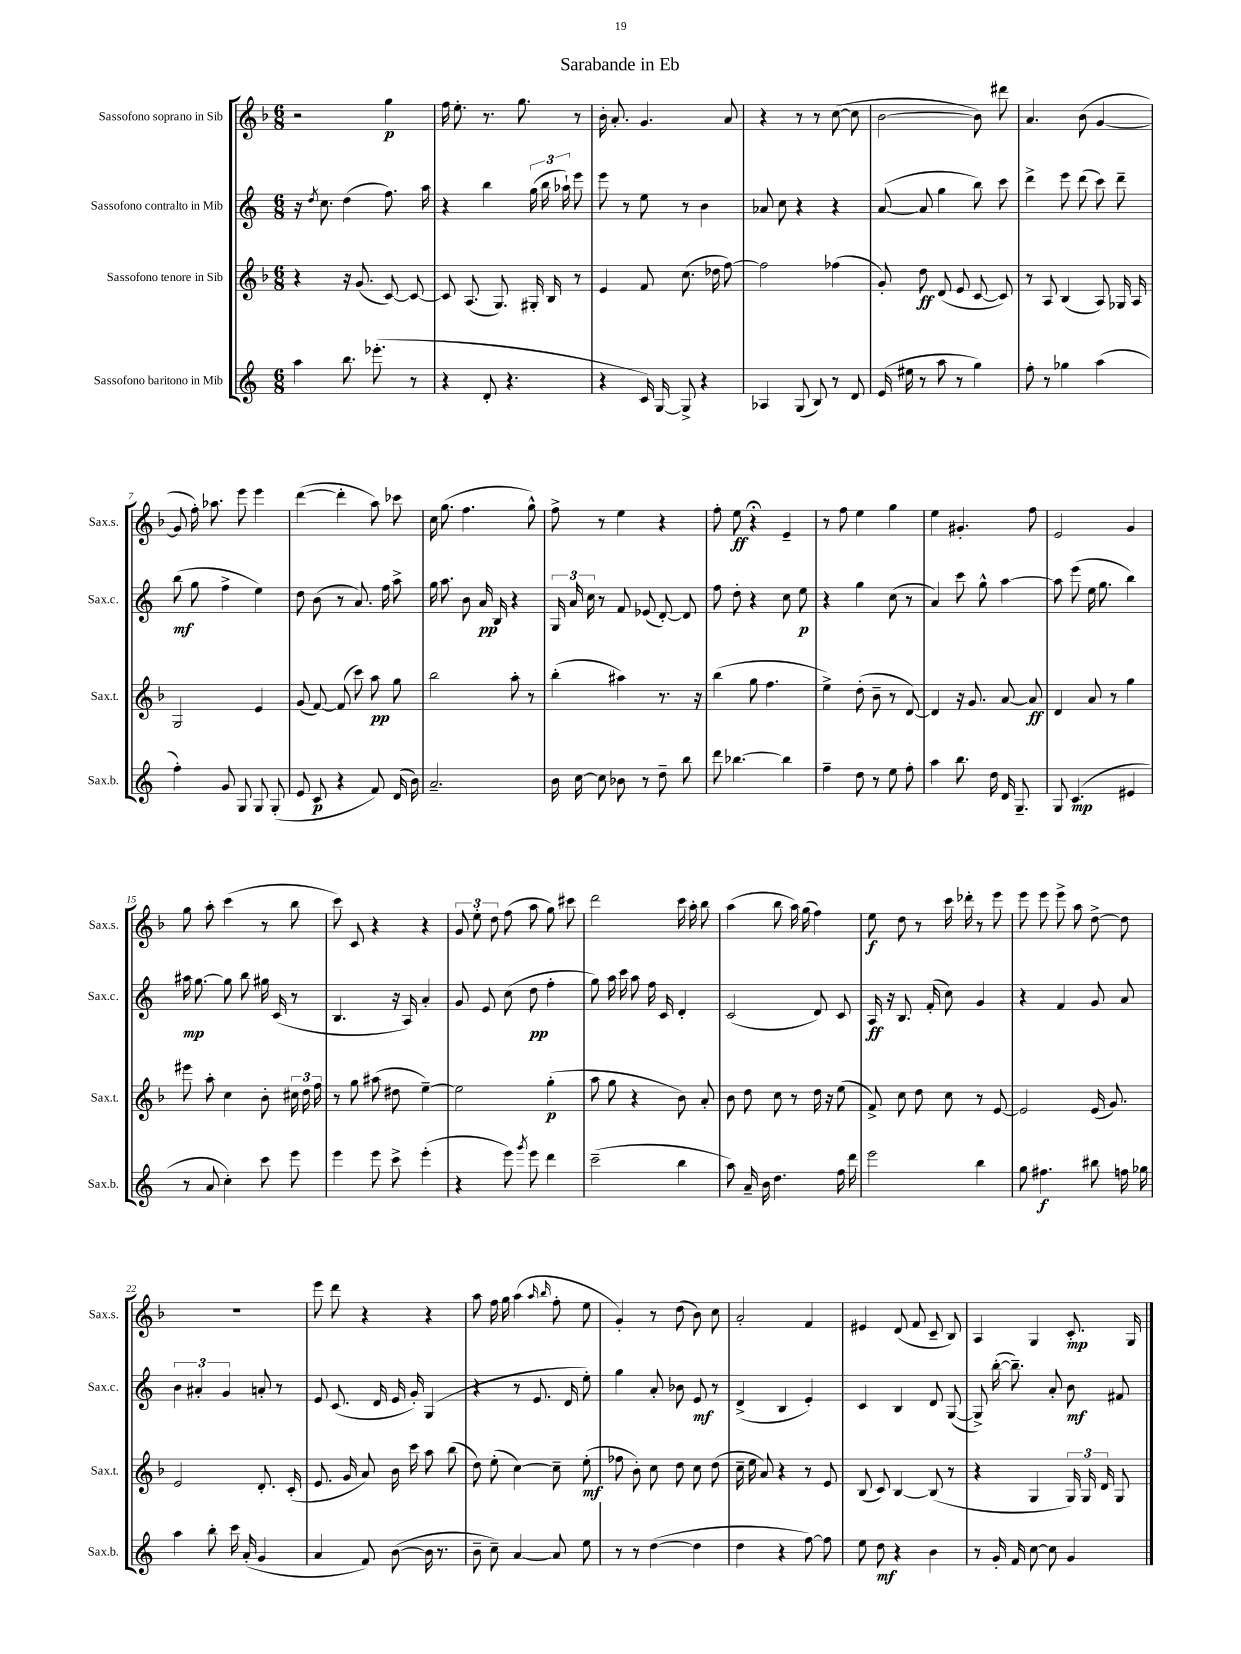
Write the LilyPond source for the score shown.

\header { title = "Sarabande in Eb" }
<<
\new StaffGroup <<
\new Staff = "s0" \with { instrumentName = "Sassofono soprano in Sib" shortInstrumentName = "Sax.s." } {
    \clef treble \key f \major \numericTimeSignature \time 6/8
    \autoBeamOff r2 g''4\p |
    f''16 e''8.-. r8. g''8. r8 |
    bes'16-. a'8.-. g'4. a'8 |
    r4 r8 r8 c''8~( c''8 |
    bes'2~ bes'8) dis'''8 |
    a'4. bes'8( g'4~ |
    g'8 f''16-.) aes''8. e'''8 e'''4 |
    d'''4~( d'''4-. a''8) ces'''8 |
    c''16 g''8.( f''4. g''8-^) |
    f''8-> r8 e''4 r4 |
    f''8-. e''8\ff r4\fermata e'4-- |
    r8 f''8 e''4 g''4 |
    e''4 gis'4.-. f''8 |
    e'2 g'4 |
    g''8 a''8-. c'''4( r8 bes''8 |
    c'''8) c'8 r4 r4 |
    \tuplet 3/2 { g'8 e''8-. d''8 } f''8( a''8 g''8) cis'''8 |
    d'''2 c'''16 a''16-. bes''8 |
    a''4( bes''8 a''16) g''16( f''4) |
    e''8\f d''8 r8 c'''16 des'''16-. r8 e'''8 |
    e'''8 e'''8 e'''8-> a''8 d''8~-> d''8 |
    R2. |
    e'''8 d'''8 r4 r4 |
    a''8 f''16 g''16 a''4( \grace { a''16 bes''16 } f''8-. e''8 |
    g'4-.) r8 d''8( bes'8) c''8 |
    a'2-. f'4 |
    eis'4 d'8( f'8 c'8-- bes8) |
    a4 g4 c'8.-.\mp g16 \bar "|." |
}
\new Staff = "s1" \with { instrumentName = "Sassofono contralto in Mib" shortInstrumentName = "Sax.c." } {
    \clef treble \key c \major \numericTimeSignature \time 6/8
    \autoBeamOff r16 \acciaccatura { d''8 } c''8. d''4( f''8.) a''16 |
    r4 b''4 \tuplet 3/2 { g''16( b''16 aes''16-!) } e'''8 |
    e'''8 r8 e''8 r8 b'4 |
    aes'8 c''8 r4 r4 |
    a'8~( a'8 g''4 b''8) c'''8 |
    d'''4-> e'''8 d'''8( c'''8) d'''8-- |
    b''8\mf( g''8 f''4-> e''4) |
    d''8 b'8( r8 a'8.) f''16 a''8-> |
    g''16 a''8. b'8 a'16\pp b16 r4 |
    \tuplet 3/2 { g16 a'16 c''16 } r8 f'8 ees'8( d'8~-.) d'8 |
    f''8 d''8-. r4 c''8 e''8\p |
    r4 g''4 c''8( r8 |
    a'4) c'''8 g''8-^ a''4~ |
    a''8 e'''8( e''16 g''8. b''4) |
    ais''16\mp g''8.~ g''8 b''8 gis''16 c'16( r8 |
    b4. r16 a16) a'4-. |
    g'8 e'8 c''8( d''8\pp f''4-. |
    g''8) a''16 c'''16 a''8 f''16 c'16 d'4-. |
    c'2( d'8) c'8 |
    a16\ff r16 b8. f'16-.( c''8) g'4 |
    r4 f'4 g'8 a'8 |
    \tuplet 3/2 { b'4 ais'4-. g'4 } a'8-. r8 |
    e'8 c'8.( d'16 e'16 g'16-.) g4( |
    r4 r8 e'8. d'16 e''8-.) |
    g''4 a'8-. bes'8 e'8\mf r8 |
    d'4->( b4 e'4-.) |
    c'4 b4 d'8 g8~( |
    g8->) b''16~-.( b''8.--) a'8-. b'8\mf fis'8 \bar "|." |
}
\new Staff = "s2" \with { instrumentName = "Sassofono tenore in Sib" shortInstrumentName = "Sax.t." } {
    \clef treble \key f \major \numericTimeSignature \time 6/8
    \autoBeamOff r4 r16 g'8.( c'8~) c'8~ |
    c'8 a8.( g8.) gis16-. bes16 r8 |
    e'4 f'8 c''8.( des''16 f''8~) |
    f''2 fes''4( |
    g'8-.) d''8\ff d'8( e'8 c'8~ c'8) |
    r8 a8 bes4( a8) ges16 a16 |
    g2 e'4 |
    g'8( f'8~) f'8( c'''8) a''8\pp g''8 |
    bes''2 a''8-. r8 |
    bes''4-.( ais''4) r8. r16 |
    bes''4( g''8 f''4. |
    e''4->) d''8-.( bes'8-- r8 d'8~) |
    d'4 r16 g'8. a'8~ a'8\ff |
    d'4 a'8 r8 g''4 |
    eis'''8 a''8-. c''4 bes'8-. \tuplet 3/2 { cis''16 d''16 f''16 } |
    r8 g''8 ais''8( dis''8 e''4~--) |
    e''2 g''4-.\p( |
    a''8 g''8 r4 bes'8) a'8-. |
    bes'8 d''8 c''8 r8 d''16 r16 e''8( |
    f'8->) c''8 d''8 c''8 r8 e'8~ |
    e'2 e'16( g'8.) |
    e'2 d'8.-. c'16-.( |
    e'8. g'16 a'8) bes'16 c'''16 a''8 bes''8( |
    d''8) e''8-.( c''4~) c''8-- e''8-.\mf( |
    fes''8 bes'8-.) c''8 d''8 c''8 d''8( |
    c''16-- e''16 a'8) r4 r8 e'8 |
    bes8( c'8) bes4~ bes8( r8 |
    r4 g4 \tuplet 3/2 { g16) g16 d'16 } g8 \bar "|." |
}
\new Staff = "s3" \with { instrumentName = "Sassofono baritono in Mib" shortInstrumentName = "Sax.b." } {
    \clef treble \key c \major \numericTimeSignature \time 6/8
    \autoBeamOff a''4 b''8. ees'''8.-.( r8 |
    r4 d'8-. r4. |
    r4 c'16) g16~ g8-> r4 |
    aes4 g8( b8) r8 d'8 |
    e'16( eis''16 r8 a''8 r8 g''4) |
    f''8-. r8 ges''4 a''4( |
    f''4-.) g'8 g8 g8 g8-.( |
    e'8 c'8\p r4 f'8) d'16( b'16) |
    a'2.-- |
    b'16 c''16~ c''8 bes'8 r8 d''8-- b''8 |
    d'''8 bes''4.~ bes''4 |
    f''4-- d''8 r8 e''8 f''8-. |
    a''4 b''8. d''16 d'16 g8.-- |
    g8 c'4.\mp( eis'4 |
    r8 a'8 c''4-.) c'''8 e'''8 |
    e'''4 e'''8 c'''8-> e'''4-.( |
    r4 e'''8) \acciaccatura { g'''8 } e'''8 d'''4 |
    c'''2--( b''4 |
    a''8) a'16-- b'16 d''4. f''16 d'''16 |
    e'''2 b''4 |
    g''8 fis''4.\f bis''8 f''16 ges''16 |
    a''4 b''8-. c'''16 a'16-.( g'4 |
    a'4 f'8) b'8~( b'16 r8. |
    b'8-- c''8--) a'4~ a'8 e''8 |
    r8 r8 d''4~( d''4 |
    d''4 r4 f''8~) f''8 |
    e''8 d''8\mf r4 b'4 |
    r8 g'16-. f'16 c''8~ c''8 g'4 \bar "|." |
}
>>
>>
